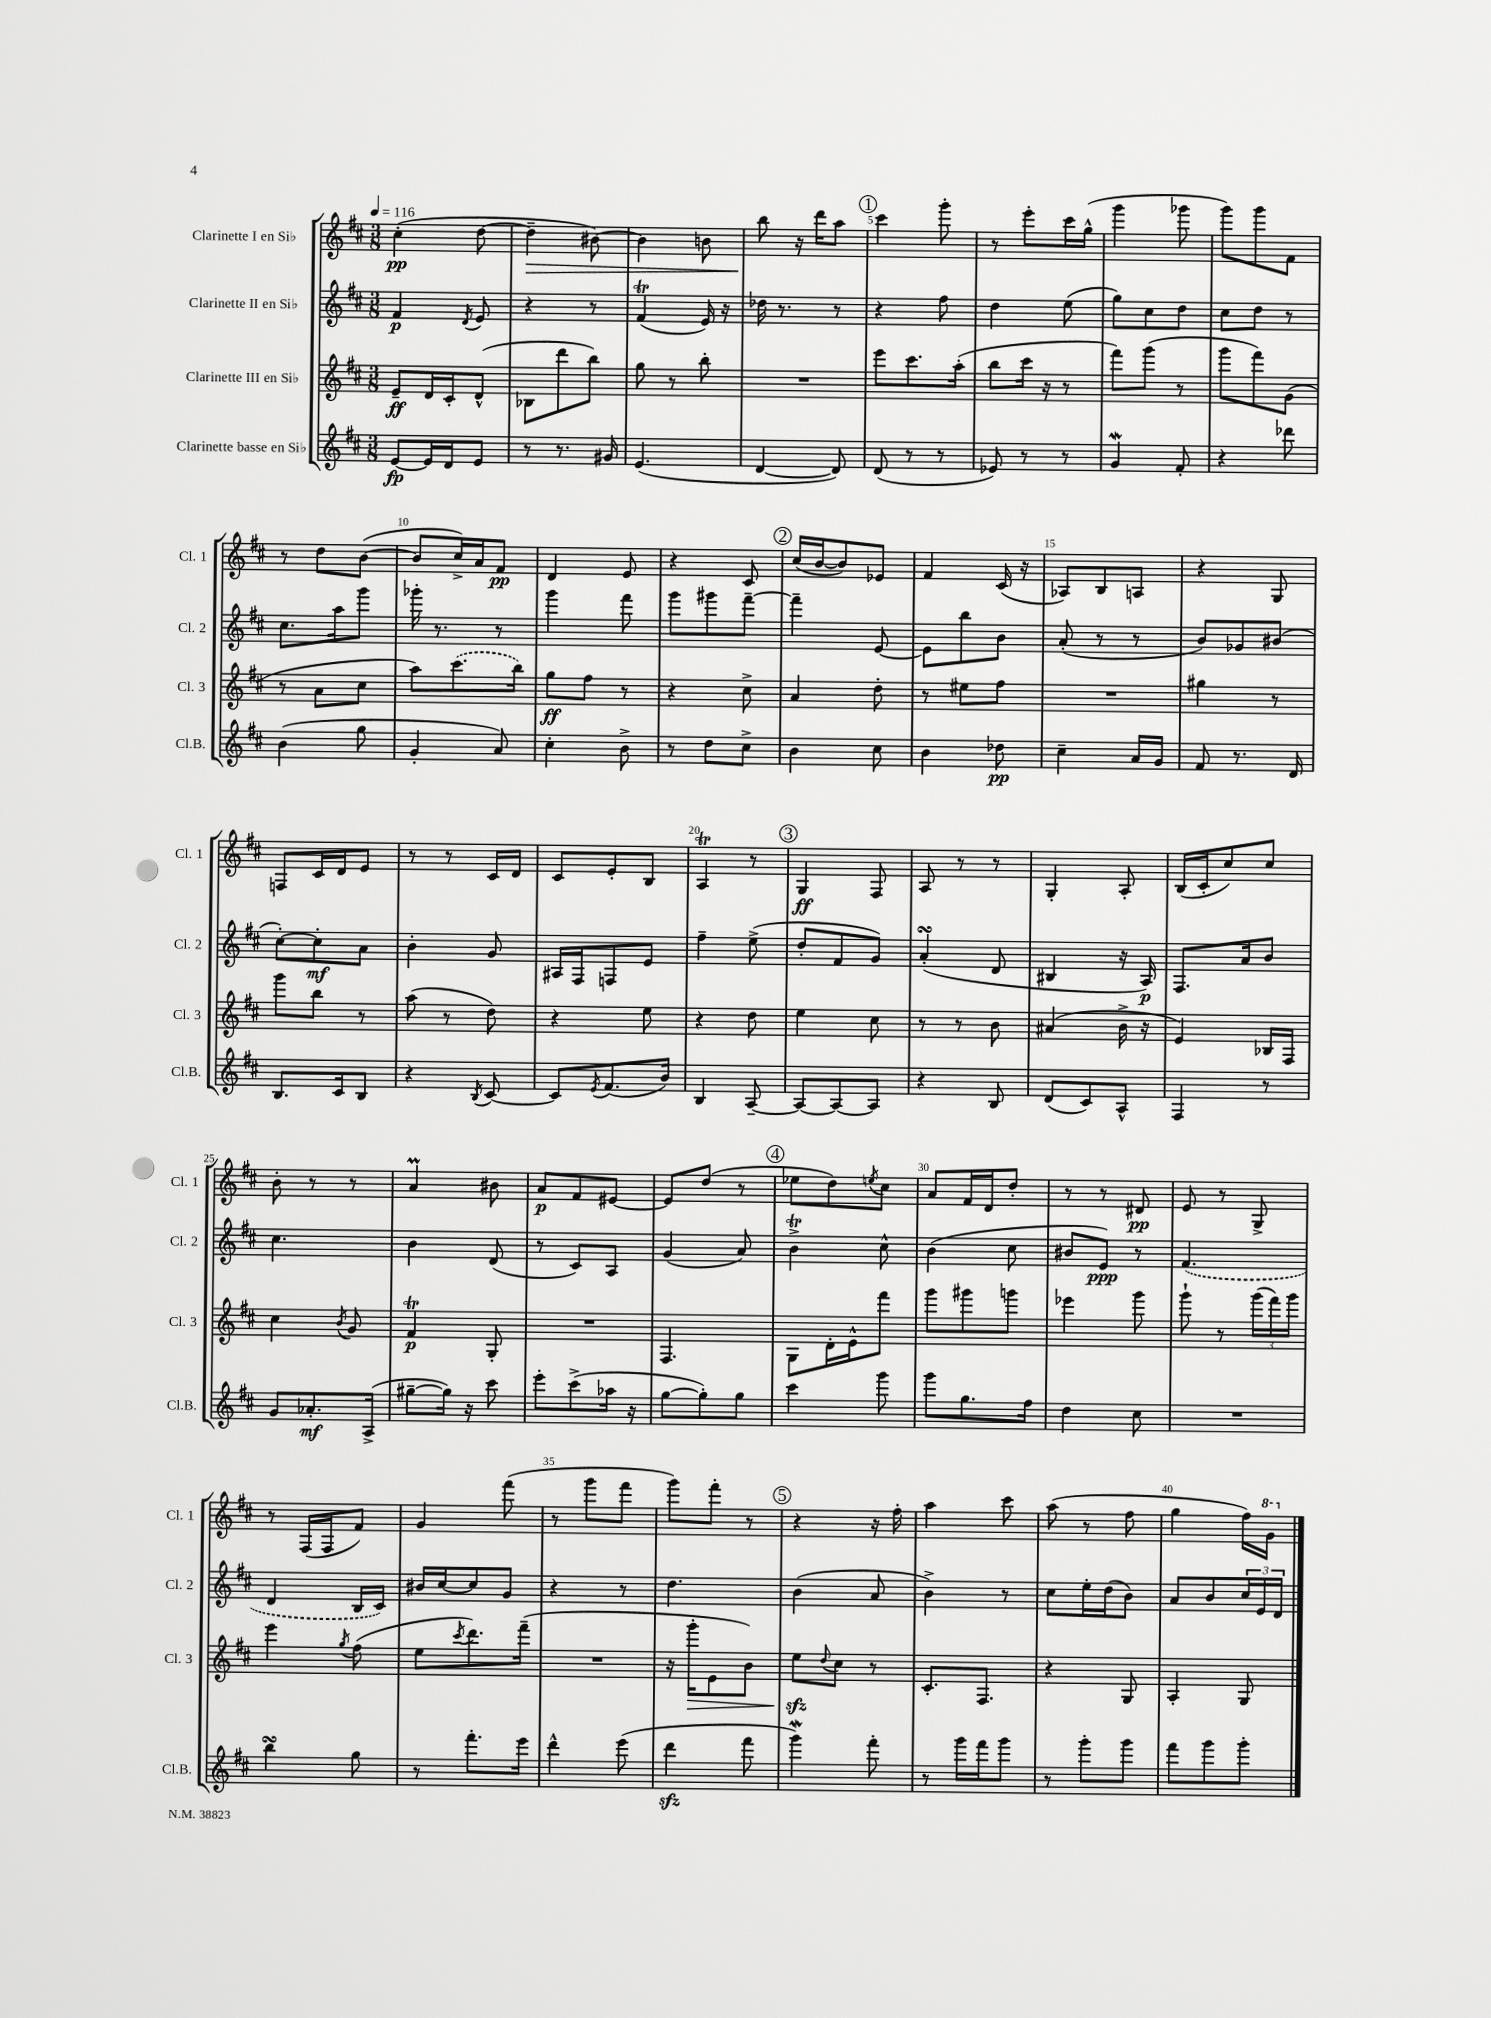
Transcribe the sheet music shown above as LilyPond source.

<<
\new StaffGroup <<
\new Staff = "s0" \with { instrumentName = "Clarinette I en Sib" shortInstrumentName = "Cl. 1" } {
    \clef treble \key d \major \numericTimeSignature \time 3/8 \tempo 4 = 116
    cis''4-.\pp( d''8~ |
    d''4--\> bis'8~) |
    bis'4 b'8 |
    b''8\! r16 d'''16 a''8 |
    \mark \markup { \circle "1" } cis'''4 g'''8-. |
    r8 e'''8-. cis'''16 g''16-^( |
    g'''4 ges'''8 |
    g'''8) g'''8 fis'8 |
    r8 d''8 b'8~( |
    b'8 cis''16->) a'16 fis'8\pp |
    d'4 e'8 |
    r4 cis'8 |
    \mark \markup { \circle "2" } cis''16( b'16~ b'8) ees'8 |
    fis'4 cis'16( r16 |
    aes8) b8 a8 |
    r4 g8 |
    f8 cis'16 d'16 e'8 |
    r8 r8 cis'16 d'16 |
    cis'8 e'8-. b8 |
    a4\trill r8 |
    \mark \markup { \circle "3" } g4\ff fis8 |
    a8 r8 r8 |
    g4-. a8-. |
    b16( cis'16-. cis''8) cis''8 |
    b'8-. r8 r8 |
    a'4\prall bis'8 |
    a'8\p fis'8 eis'8~ |
    eis'8 d''8( r8 |
    \mark \markup { \circle "4" } ees''8 d''8) \acciaccatura { e''8 } cis''8 |
    a'8 fis'16 d'16 d''8-. |
    r8 r8 dis'8\pp |
    e'8 r8 g8-> |
    r8 fis16( fis16 fis'8) |
    g'4 fis'''8( |
    r8 g'''8 fis'''8 |
    g'''8) fis'''8-. r8 |
    \mark \markup { \circle "5" } r4 r16 fis''16-. |
    a''4 cis'''8 |
    a''8( r8 fis''8 |
    g''4 fis''16) \ottava #1 g''16 \ottava #0 \bar "|." |
}
\new Staff = "s1" \with { instrumentName = "Clarinette II en Sib" shortInstrumentName = "Cl. 2" } {
    \clef treble \key d \major \numericTimeSignature \time 3/8
    fis'4\p \acciaccatura { d'8 } e'8 |
    r4 r8 |
    fis'4\trill( e'16) r16 |
    des''16 r8. r8 |
    \mark \markup { \circle "1" } r4 fis''8 |
    d''4 e''8( |
    g''8) cis''8 d''8 |
    cis''8 d''8 r8 |
    cis''8. a''16 g'''8 |
    ges'''16-. r8. r8 |
    g'''4 fis'''8 |
    g'''8 gis'''8 fis'''8~-- |
    \mark \markup { \circle "2" } fis'''4-- e'8~ |
    e'8 b''8 b'8 |
    a'8-.( r8 r8 |
    b'8) ges'8 bis'8( |
    cis''8~-.) cis''8-.\mf a'8 |
    b'4-. g'8 |
    ais16 fis16 f8 e'8 |
    fis''4-- e''8->( |
    \mark \markup { \circle "3" } d''8-. fis'8 g'8) |
    a'4-.\turn( d'8 |
    bis4 r16 a16\p) |
    fis8. a'16 b'8 |
    cis''4. |
    b'4 d'8( |
    r8 cis'8) a8 |
    g'4( a'8) |
    \mark \markup { \circle "4" } b'4->\trill cis''8-^ |
    b'4( cis''8 |
    bis'8 e'8\ppp) r8 |
    \once \slurDashed fis'4.( |
    d'4 b16 cis'16) |
    bis'16 cis''16~ cis''8 g'8 |
    r4 r8 |
    d''4. |
    \mark \markup { \circle "5" } b'4( a'8 |
    b'4->) r8 |
    cis''8 e''16-. d''16( b'8) |
    a'8 b'8 \tuplet 3/2 { cis''16 e'16 d'16 } \bar "|." |
}
\new Staff = "s2" \with { instrumentName = "Clarinette III en Sib" shortInstrumentName = "Cl. 3" } {
    \clef treble \key d \major \numericTimeSignature \time 3/8
    e'8--\ff d'16 cis'16-. d'8-^( |
    bes8 d'''8 b''8) |
    g''8 r8 b''8-. |
    R4. |
    \mark \markup { \circle "1" } e'''8 cis'''8. a''16-.( |
    b''8 cis'''16 r16 r8 |
    fis'''8) g'''8( r8 |
    g'''8 fis'''8) g'8( |
    r8 a'8 cis''8 |
    a''8) \once \slurDashed cis'''8.( b''16) |
    g''8\ff fis''8 r8 |
    r4 cis''8-> |
    \mark \markup { \circle "2" } a'4 d''8-. |
    r8 eis''8 fis''8 |
    R4. |
    gis''4 r8 |
    g'''8 b''8 r8 |
    a''8( r8 d''8) |
    r4 e''8 |
    r4 d''8 |
    \mark \markup { \circle "3" } e''4 cis''8 |
    r8 r8 b'8 |
    ais'4( b'16-> r16 |
    e'4) bes16 fis16 |
    cis''4 \acciaccatura { b'8 } g'8 |
    fis'4\trill\p g8-. |
    R4. |
    fis4. |
    \mark \markup { \circle "4" } g8 d'16-. e'16-^ fis'''8 |
    g'''8 gis'''8 g'''8 |
    ees'''4 g'''8 |
    g'''8-! r8 \tuplet 3/2 { g'''16( fis'''16) g'''16 } |
    e'''4 \acciaccatura { g''8 } fis''8( |
    e''8 \acciaccatura { cis'''8 } d'''8.) fis'''16--( |
    R4. |
    r16 g'''16-.\> e'8 b'8) |
    \mark \markup { \circle "5" } e''8\sfz\! \appoggiatura { d''8 } cis''8 r8 |
    cis'8.-. fis8. |
    r4 g8 |
    a4-. g8 \bar "|." |
}
\new Staff = "s3" \with { instrumentName = "Clarinette basse en Sib" shortInstrumentName = "Cl.B." } {
    \clef treble \key d \major \numericTimeSignature \time 3/8
    e'8~\fp e'16 d'16 e'8 |
    r8 r8. gis'16 |
    e'4.( |
    d'4~ d'8) |
    \mark \markup { \circle "1" } d'8( r8 r8 |
    ees'8) r8 r8 |
    g'4\mordent fis'8-. |
    r4 des'''8 |
    b'4( g''8 |
    g'4-. a'8) |
    cis''4-. b'8-> |
    r8 d''8 cis''8-> |
    \mark \markup { \circle "2" } b'4 cis''8 |
    b'4 des''8\pp |
    cis''4-- a'16 g'16 |
    fis'8 r8. d'16 |
    b8. cis'16 b8 |
    r4 \acciaccatura { b8 } cis'8~ |
    cis'8 \acciaccatura { e'8 } fis'8.( b'16) |
    b4 a8~-- |
    \mark \markup { \circle "3" } a8~ a8~ a8 |
    r4 b8 |
    d'8( cis'8) a8-^ |
    fis4 r8 |
    g'8 aes'8.-.\mf a16->( |
    gis''8~-- gis''16) r16 cis'''8 |
    e'''8-. cis'''8->( aes''16 r16 |
    g''8~ g''8-.) g''8 |
    \mark \markup { \circle "4" } cis'''4 g'''8 |
    g'''8 g''8. fis''16 |
    d''4 cis''8 |
    R4. |
    b''4\turn g''8 |
    r8 fis'''8.-. e'''16 |
    d'''4-^ e'''8( |
    d'''4\sfz fis'''8 |
    \mark \markup { \circle "5" } g'''4\mordent) fis'''8-. |
    r8 g'''16 fis'''16 g'''8 |
    r8 g'''8-. g'''8 |
    fis'''8 g'''8 g'''8-. \bar "|." |
}
>>
>>
\layout { \context { \Score \override BarNumber.break-visibility = ##(#f #t #t) barNumberVisibility = #(every-nth-bar-number-visible 5) } }
